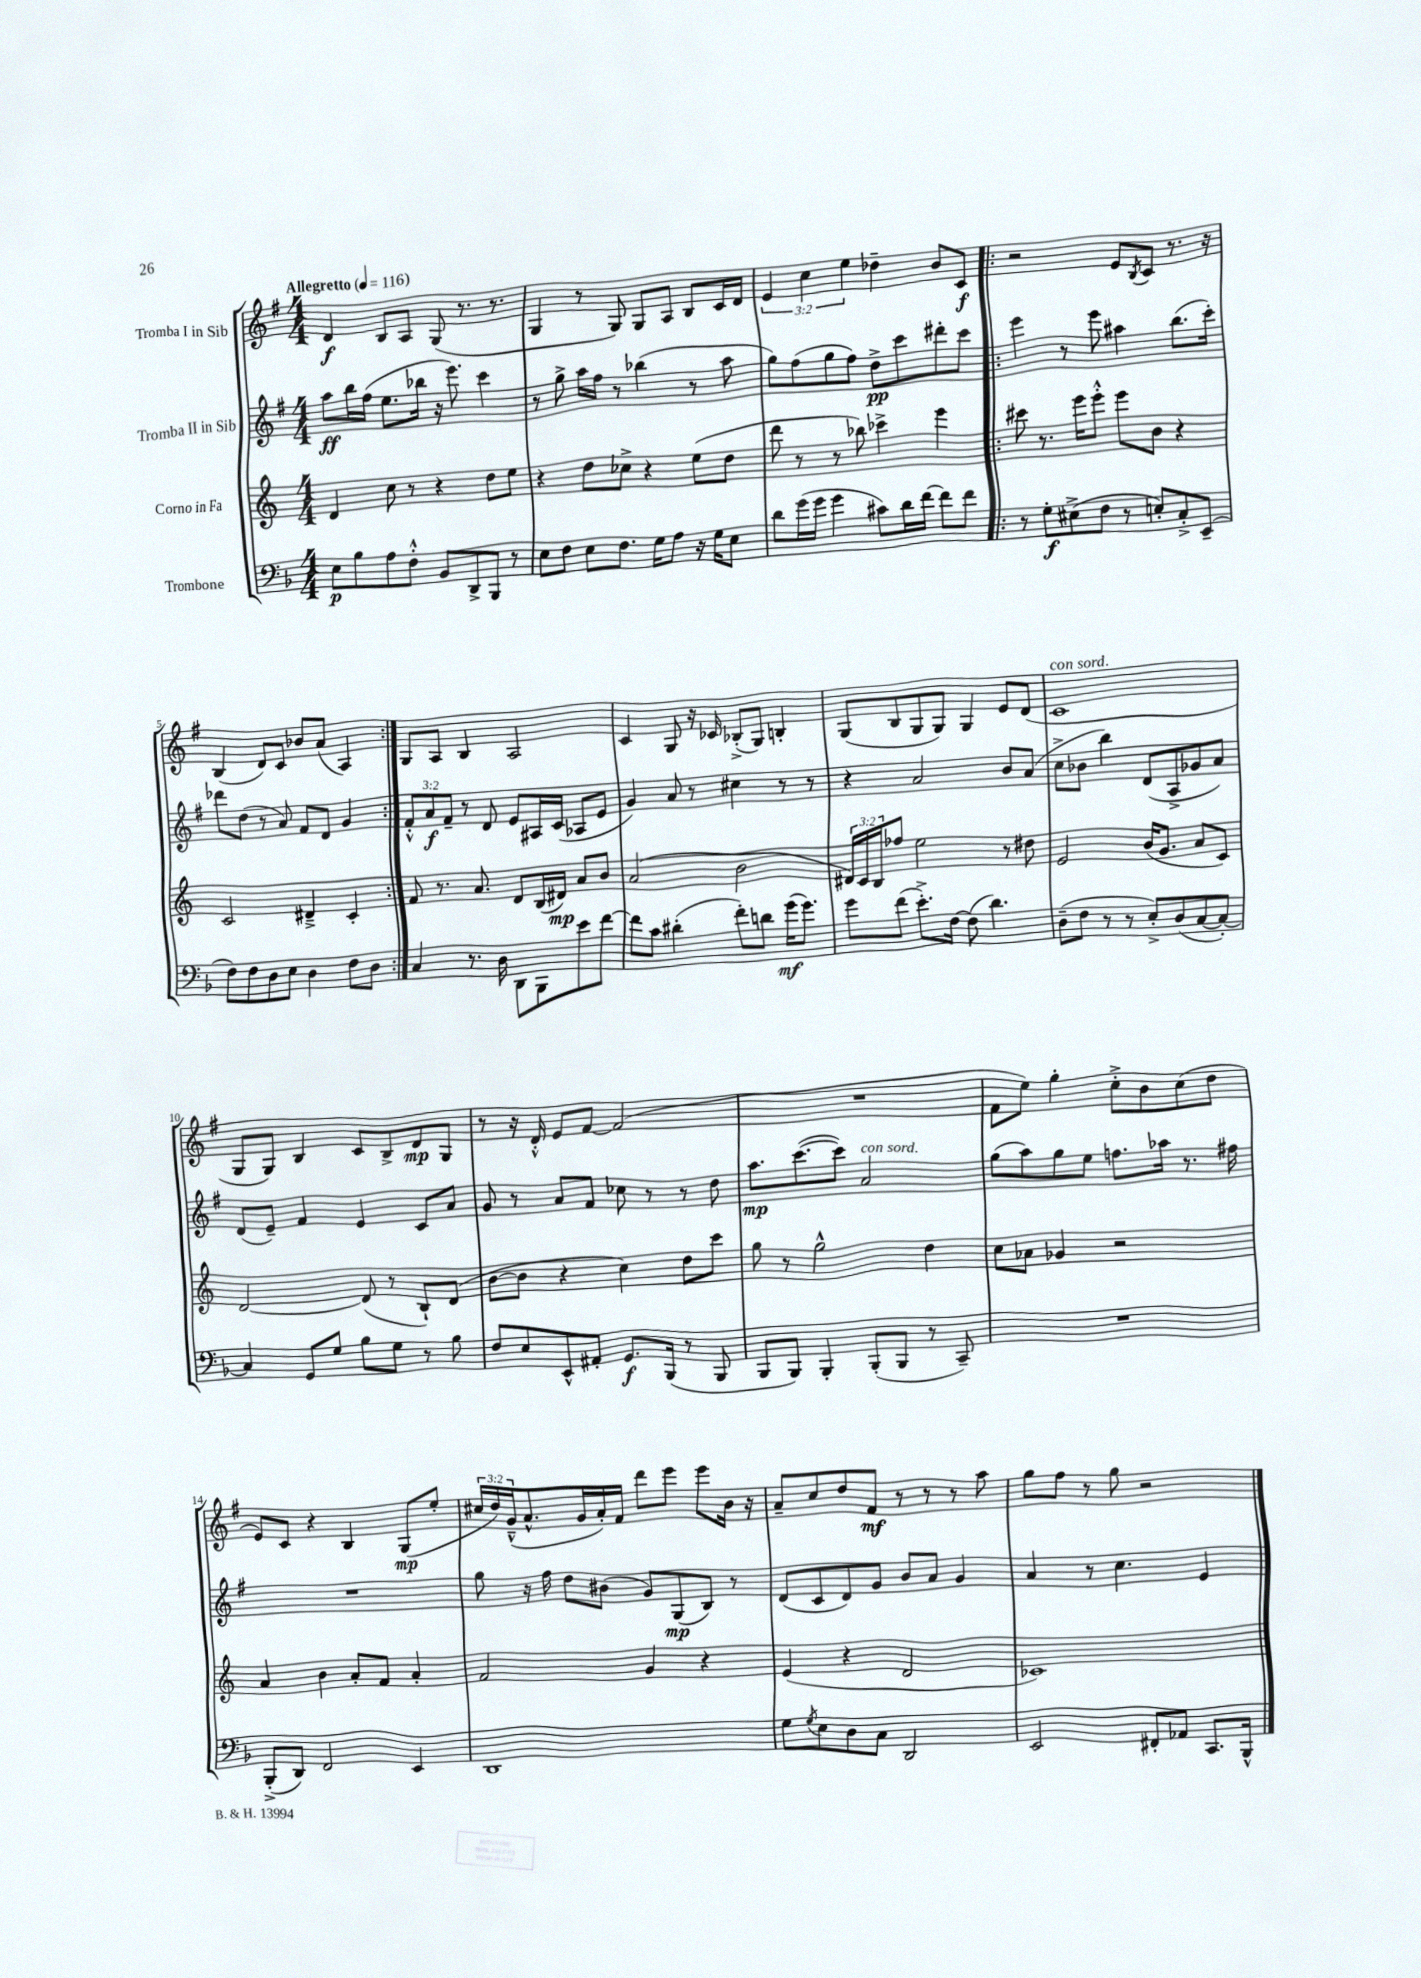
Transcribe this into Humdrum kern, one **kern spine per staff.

**kern	**dynam	**kern	**dynam	**kern	**dynam	**kern	**dynam
*part4	*part4	*part3	*part3	*part2	*part2	*part1	*part1
*staff4	*staff4	*staff3	*staff3	*staff2	*staff2	*staff1	*staff1
*I"Trombone	*	*I"Corno in Fa	*	*I"Tromba II in Sib	*	*I"Tromba I in Sib	*
*clefF4	*	*clefG2	*	*clefG2	*	*clefG2	*
*k[b-]	*	*k[]	*	*k[f#]	*	*k[f#]	*
*M4/4	*	*M4/4	*	*M4/4	*	*M4/4	*
*MM116	*	*MM116	*	*MM116	*	*MM116	*
=1	=1	=1	=1	=1	=1	=1	=1
!	!	!	!	!	!	!LO:TX:a:B:t=Allegretto	!
8E\L	p	4d/	.	8aa\L	ff	4d/	f
8B-\	.	.	.	16bb\L	.	.	.
.	.	.	.	(16ff#\JJ	.	.	.
8A\	.	8cc\	.	8.ee\L	.	8B/L	.
8F'^^\J	.	8r	.	.	.	8A/J	.
.	.	.	.	16bb-X\Jk	.	.	.
8BB-/L	.	4r	.	16r	.	(8G/	.
.	.	.	.	8.eee\)	.	.	.
8DD^/	.	.	.	.	.	8.r	.
8BBB-/J	.	8dd\L	.	4ccc\	.	.	.
.	.	.	.	.	.	8.r	.
8r	.	8ee\J	.	.	.	.	.
=2	=2	=2	=2	=2	=2	=2	=2
8E\L	.	4r	.	8r	.	4G/	.
8F\J	.	.	.	8gg^\	.	.	.
8E\L	.	8dd\L	.	16aa\LL	.	8r	.
.	.	.	.	16ff#\JJ	.	.	.
8.F\J	.	8cc-X^\J	.	8r	.	8G/)	.
.	.	4r	.	(4bb-X\	.	8G/L	.
16G\KL	.	.	.	.	.	.	.
8A\J	.	.	.	.	.	8A/J	.
16r	.	(8ee\L	.	8r	.	8B/L	.
16G\KL	.	.	.	.	.	.	.
8E\J	.	8dd\J	.	8aa\	.	16c/L	.
.	.	.	.	.	.	16d/JJ	.
=3	=3	=3	=3	=3	=3	=3	=3
8d\L	.	8ddd\	.	8gg\L)	.	6e/	.
(16g\L	.	8r	.	(8ff#\	.	.	.
.	.	.	.	.	.	6cc\	.
16g\JJ	.	.	.	.	.	.	.
4g\	.	8r	.	8gg\	.	.	.
.	.	.	.	.	.	6ee\	.
.	.	8bb-X\)	.	8ff#\J)	.	.	.
8c#X\L)	.	4ccc-X^\	.	8dd^\L	pp	4dd-X~\	.
16d\L	.	.	.	8ccc\	.	.	.
[16f\JJ	.	.	.	.	.	.	.
8f\L]	.	4eee\	.	8ddd#X'\	.	8b/L	.
8f\J	.	.	.	8ccc\J	.	8c/J	f
=4!|:	=4!|:	=4!|:	=4!|:	=4!|:	=4!|:	=4!|:	=4!|:
8r	.	8ccc#X\	.	4eee\	.	2r	.
8G'\L	f	8.r	.	.	.	.	.
(8E#X^\	.	.	.	8r	.	.	.
.	.	16eee\KL	.	.	.	.	.
8F\J	.	8eee'^^\J	.	8eee\	.	.	.
8r	.	8eee\L	.	4aa#X\	.	8e/L	.
.	.	.	.	.	.	8qB/	.
8En'/L)	.	8b\J	.	.	.	8c/J	.
8C'^/	.	4r	.	(8.bb\L	.	8.r	.
(8EE~/J	.	.	.	.	.	.	.
.	.	.	.	16ccc'\Jk)	.	16r	.
!!LO:LB:g=z
=5	=5	=5	=5	=5	=5	=5	=5
8F\L)	.	2c/	.	8ddd-X\L	.	(4B/	.
8F\	.	.	.	(8dd\J	.	.	.
8D\	.	.	.	8r	.	8d/L)	.
8E\J	.	.	.	8a/)	.	8c/J	.
4D\	.	4d#X~^/	.	8f#/L	.	8b-X/L	.
.	.	.	.	8d/J	.	(8a/J	.
8F\L	.	4c'/	.	4g/	.	4A/)	.
8D\J	.	.	.	.	.	.	.
=6:|!	=6:|!	=6:|!	=6:|!	=6:|!	=6:|!	=6:|!	=6:|!
4C/	.	8f/	.	12f#'^^/L	.	8G/L	.
.	.	.	.	12a/	f	.	.
.	.	8.r	.	.	.	8A/J	.
.	.	.	.	12f#~/J	.	.	.
8.r	.	.	.	8r	.	4B/	.
.	.	8.a/	.	.	.	.	.
.	.	.	.	8d/	.	.	.
16D\	.	.	.	.	.	.	.
8DD\L	.	8d/L	.	8e/L	.	2A/	.
8BBB-\	.	(16B/L	.	16A#X/L	.	.	.
.	.	16d#X/JJ)	mp	(16c/JJ	.	.	.
8e\	.	8a/L	.	8A-X/L	.	.	.
[8f\J	.	8b/J	.	8e/J	.	.	.
=7	=7	=7	=7	=7	=7	=7	=7
8f\L]	.	(2a/	.	4g/)	.	4c/	.
8c\J	.	.	.	.	.	.	.
(4d#X'\	.	.	.	8a/	.	8G/	.
.	.	.	.	8r	.	16r	.
.	.	.	.	.	.	16c-X/	.
8f'\L)	.	2b\	.	4cc#X\	.	(8B-X'^/L	.
8dn\J	.	.	.	.	.	8G/J)	.
(16g\KL	mf	.	.	8r	.	4Bn'/	.
8.g\J)	.	.	.	.	.	.	.
.	.	.	.	8r	.	.	.
=8	=8	=8	=8	=8	=8	=8	=8
8g\L	.	24d#X/LL)	.	4r	.	(8G/L	.
.	.	24c/	.	.	.	.	.
.	.	24B/J	.	.	.	.	.
(8f\J	.	8ff-X/J	.	.	.	8B/	.
8.e'^\L)	.	2ee\	.	2a/	.	8G/	.
.	.	.	.	.	.	8G/J)	.
[16F\Jk	.	.	.	.	.	.	.
(8F\]	.	.	.	.	.	4G/	.
4.d\)	.	.	.	.	.	.	.
.	.	8r	.	8b/L	.	8e/L	.
.	.	8dd#X\	.	(8a/J	.	(8d/J	.
=9	=9	=9	=9	=9	=9	=9	=9
!	!	!	!	!	!	!LO:TX:a:i:t=con sord.	!
(8D~\L	.	2e/	.	8cc^\L	.	1c	.
8F\J	.	.	.	8b-X\J	.	.	.
8r	.	.	.	4bb\)	.	.	.
8r	.	.	.	.	.	.	.
8E'^/L)	.	(16b/KL	.	(8d/L	.	.	.
.	.	8.g/J	.	.	.	.	.
(8D/	.	.	.	8A^/	.	.	.
[8C/	.	8a/L	.	8g-X/	.	.	.
8C'/J_)	.	8c/J)	.	8a/J)	.	.	.
!!LO:LB:g=z
=10	=10	=10	=10	=10	=10	=10	=10
4C/]	.	[2d/	.	(8d/L	.	8G/L	.
.	.	.	.	8e~/J)	.	8G/J)	.
8GG/L	.	.	.	4f#/	.	4B/	.
8G/J	.	.	.	.	.	.	.
8B-\L	.	(8d/]	.	4e/	.	8c/L	.
8G\J	.	8r	.	.	.	8B^/	.
8r	.	8B`/L)	.	8c/L	.	8d/	mp
8B-\	.	(8d/J	.	8a/J	.	8G/J	.
=11	=11	=11	=11	=11	=11	=11	=11
8F/L	.	[8b\L	.	8g/	.	8r	.
8E/	.	8b\J]	.	8r	.	16r	.
.	.	.	.	.	.	16d'^^/	.
8EE^^/	.	4r	.	8a/L	.	8e/L	.
8AA#X'/J	.	.	.	8f#/J	.	[8f#/J	.
8.GG/L	f	4cc\)	.	8cc-X\	.	(2f#/]	.
.	.	.	.	8r	.	.	.
(16BBB-/Jk	.	.	.	.	.	.	.
8r	.	8dd\L	.	8r	.	.	.
8BBB-/	.	8ccc\J	.	8dd\	.	.	.
=12	=12	=12	=12	=12	=12	=12	=12
8BBB-/L	.	8gg\	.	8.aa\L	mp	1r	.
8BBB-/J)	.	8r	.	.	.	.	.
.	.	.	.	([8.ccc\	.	.	.
4BBB-'/	.	2gg^^\	.	.	.	.	.
.	.	.	.	8ccc\J])	.	.	.
!	!	!	!	!LO:TX:a:i:t=con sord.	!	!	!
(8BBB-'/L	.	.	.	2a/	.	.	.
8BBB-/J	.	.	.	.	.	.	.
8r	.	4dd\	.	.	.	.	.
8CC~/)	.	.	.	.	.	.	.
=13	=13	=13	=13	=13	=13	=13	=13
1r	.	8cc\L	.	(8gg\L	.	8f#\L	.
.	.	8a-X\J	.	8aa\)	.	8ee\J)	.
.	.	4g-X/	.	8gg\	.	4gg'\	.
.	.	.	.	8ee\J	.	.	.
.	.	2r	.	8.ffn\L	.	8cc'^\L	.
.	.	.	.	.	.	8b\	.
.	.	.	.	16aa-X\Jk	.	.	.
.	.	.	.	8.r	.	(8cc\	.
.	.	.	.	.	.	8dd\J	.
.	.	.	.	16ff#X\	.	.	.
!!LO:LB:g=z
=14	=14	=14	=14	=14	=14	=14	=14
(8BBB-'^/L	.	4a/	.	1r	.	8e/L)	.
8DD/J)	.	.	.	.	.	8c/J	.
2FF/	.	4b\	.	.	.	4r	.
.	.	8a'/L	.	.	.	4B/	.
.	.	8f/J	.	.	.	.	.
4EE/	.	4a'/	.	.	.	(8G/L	mp
.	.	.	.	.	.	8ee'/J	.
=15	=15	=15	=15	=15	=15	=15	=15
1DD	.	2f/	.	8gg\	.	24cc#X/LL	.
.	.	.	.	.	.	24dd/)	.
.	.	.	.	.	.	(24g~^^/J	.
.	.	.	.	16r	.	8.a^^/	.
.	.	.	.	16ff#\	.	.	.
.	.	.	.	8dd\L	.	.	.
.	.	.	.	.	.	16g/L	.
.	.	.	.	(8b#X\J	.	16a'/)	.
.	.	.	.	.	.	16f#/JJ	.
.	.	4g/	.	8g/L)	.	8ddd\L	.
.	.	.	.	(8G/	mp	8eee\J	.
.	.	4r	.	8B/J)	.	8eee\L	.
.	.	.	.	8r	.	16b\Jk	.
.	.	.	.	.	.	16r	.
=16	=16	=16	=16	=16	=16	=16	=16
8G\L	.	(4e/	.	(8d/L	.	8a~/L	.
8qG/	.	.	.	.	.	.	.
8E\	.	.	.	8c/	.	8cc/	.
8D\	.	4r	.	8d/)	.	8dd/	.
8C\J	.	.	.	8g/J	.	8f#/J	mf
2DD/	.	2d/	.	8b/L	.	8r	.
.	.	.	.	8a/J	.	8r	.
.	.	.	.	4g/	.	8r	.
.	.	.	.	.	.	8aa\	.
=17	=17	=17	=17	=17	=17	=17	=17
2EE/	.	1c-X)	.	4a/	.	8gg\L	.
.	.	.	.	.	.	8ff#\J	.
.	.	.	.	8r	.	8r	.
.	.	.	.	4.cc\	.	8gg\	.
8FF#X'/L	.	.	.	.	.	2r	.
8AA-X/J	.	.	.	.	.	.	.
8.CC/L	.	.	.	4e/	.	.	.
16BBB-^^/Jk	.	.	.	.	.	.	.
==	==	==	==	==	==	==	==
*-	*-	*-	*-	*-	*-	*-	*-
